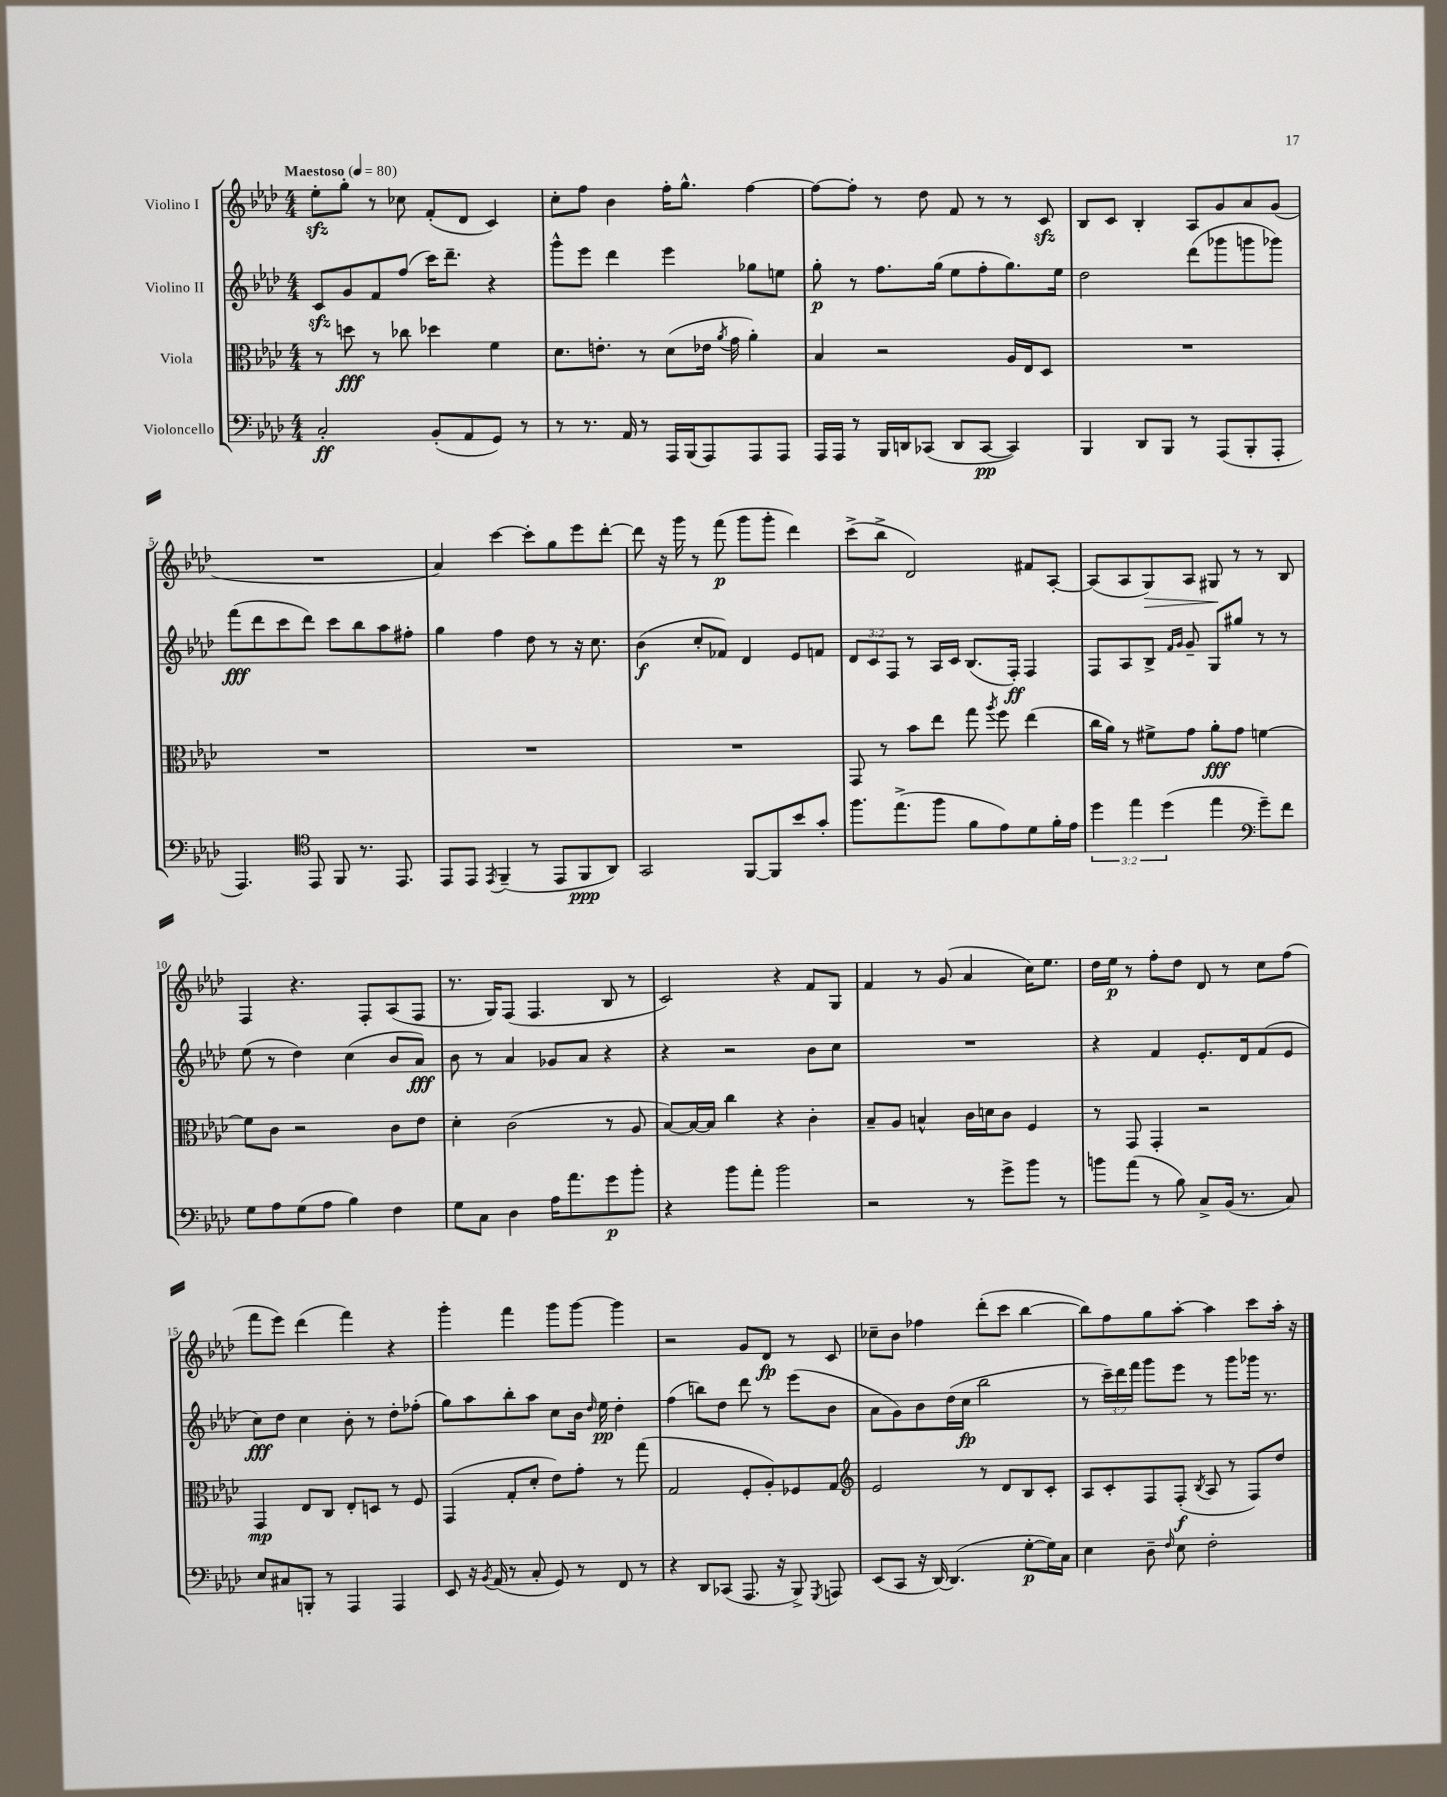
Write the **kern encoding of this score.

**kern	**kern	**kern	**kern
*staff4	*staff3	*staff2	*staff1
*clefF4	*clefC3	*clefG2	*clefG2
*k[b-e-a-d-]	*k[b-e-a-d-]	*k[b-e-a-d-]	*k[b-e-a-d-]
*M4/4	*M4/4	*M4/4	*M4/4
*MM80	*MM80	*MM80	*MM80
2C'/	8r	8c/L	8ee-'\L
.	8dd\	8g/	8gg'\J
.	8r	8f/	8r
.	8cc-\	(8ff/J	8cc-\
(8BB-'/L	4dd-\	16ccc\LK)	(8f'/L
.	.	8.ddd-~\J	.
8AA-/	.	.	8d-/J
8GG/J)	4f\	4r	4c/)
8r	.	.	.
=	=	=	=
8r	8.d-\L	8ggg^^\L	8cc'\L
8.r	.	8eee-\J	8ff\J
.	8.e'\J	.	.
.	.	4ddd-\	4b-\
16AA-/	.	.	.
8r	8r	.	.
16AAA-/LL	(8d-\L	4eee-\	16ff'\LK
(16BBB-/J	.	.	8.gg^^\J
8AAA-/)	16e-\Jk	.	.
.	8qa-/	.	.
.	16g\	.	.
8AAA-/	4a-'\)	8gg-\L	[4ff\
8AAA-/J	.	8ee\J	.
=	=	=	=
16AAA-/LL	4B-/	8gg'\	8ff\_L
16AAA-/JJ	.	.	.
8r	.	8r	8ff'\]J
16BBB-/LL	2r	8.ff\L	8r
16DD/J	.	.	.
(8CC-/J	.	.	8dd-\
.	.	(16gg\Jk	.
8DD/L	.	8ee-\L	8f/
[8CC-/J	.	8ff'\	8r
4CC-/])	16A-/LL	8.gg\)	8r
.	16E-/J	.	.
.	8D-/J	.	8c/
.	.	16ee-\Jk	.
=	=	=	=
4BBB-/	1r	2dd-\	8B-/L
.	.	.	8c/J
8DD-/L	.	.	4B-'/
8BBB-/J	.	.	.
8r	.	(8ddd-\L	8A-/L
(8AAA-/L	.	8ggg-\	8g/
8BBB-'/	.	8ggg\	8a-/
8AAA-'/J	.	8ggg-\J)	(8g/J
=	=	=	=
4.AAA-/)	1r	(8fff\L	1r
.	.	8ddd-\	.
.	.	8ccc\	.
*clefC4	*	*	*
8EE-/	.	8ddd-\J)	.
8FF/	.	8ccc\L	.
8.r	.	8bb-\	.
.	.	8aa-\	.
8.EE-/	.	.	.
.	.	8ff#'\J	.
=	=	=	=
8EE-/L	1r	4gg\	4a-/)
8EE-/J	.	.	.
8qEE-/	.	.	.
(4FF~/	.	4ff\	[4ccc\
8r	.	8dd-\	8ccc'\]L
8EE-/L	.	8r	8gg\
8FF/	.	16r	8eee-\
.	.	8.cc\	.
8AA-/J)	.	.	[8ddd-'\J
=	=	=	=
2GG/	1r	(4b-\	8ddd-\]
.	.	.	16r
.	.	.	16ggg\
.	.	8cc'/L	8r
.	.	8f-/J)	(8fff\
[8FF/L	.	4d-/	8ggg\L
8FF/]	.	.	8ggg'\J
8b-/	.	8e-/L	4ddd-\)
8g'/J	.	8f/J	.
=	=	=	=
8.ff\L	8GG/	12d-/L	(8ccc^\L
.	.	12c/	.
.	8r	.	8bb-^\J
.	.	12F/J	.
(8.ee-^\	.	.	.
.	8b-\L	8r	2d-/)
8ff\J	8ee-\J	16A-/LL	.
.	.	16c/JJ	.
8f\L	8gg\	(8.B-/L	.
.	8qaa-/	.	.
8e-\)	8ff\	.	.
.	.	16F'/Jk)	.
8d-\	(4ee-\	4F/	8f#/L
16f'\L	.	.	[8A-'/J
16e-\JJ	.	.	.
=	=	=	=
6dd-\	16cc\LL	8F/L	(8A-/]L
.	16a-\JJ)	.	.
.	8r	8A-/	8A-/
6ee-\	.	.	.
.	8f#^\L	8B-^/J	8G/)
(6dd-\	.	.	.
.	.	16qqf/LL	.
.	.	16qqg/JJ	.
.	8g\J	8g~/	8A-/J
4ee-\	8a-'\L	8G/L	8G#/
.	8g\J	8gg#/J	8r
*clefF4	*	*	*
8g~\L)	[4f\	8r	8r
8f\J	.	8r	8B-/
=	=	=	=
8G\L	8f\]L	(8ee-\	4F/
8A-\	8c\J	8r	.
(8G\	2r	4dd-\)	4.r
8A-\J	.	.	.
4B-\)	.	(4cc\	.
.	.	.	8F'/L
4F\	8c\L	8b-/L	(8A-/
.	8e-\J	8a-/J)	8F/J
=	=	=	=
8G\L	4d-'\	8b-\	8.r
8C\J	.	8r	.
.	.	.	16G/LK)
4D-\	(2c\	4a-/	(8F/J
.	.	.	4.F/
16A-\LK	.	8g-/L	.
8.a-\	.	.	.
.	.	8a-/J	.
8g\	8r	4r	8B-/
8b-'\J	8A-/	.	8r
=	=	=	=
4r	[8B-/L)	4r	2c/)
.	16B-/_L	.	.
.	16B-/]JJ	.	.
8b-\L	4cc\	2r	.
8a-'\J	.	.	.
2b-\	4r	.	4r
.	4c'\	8b-\L	8f/L
.	.	8cc\J	8G/J
=	=	=	=
2r	8B-~/L	1r	4f/
.	8A-/J	.	.
.	4B^^/	.	8r
.	.	.	(8g/
8r	16c\LL	.	4a-/
.	16d\J	.	.
8g^\L	8c\J	.	.
8b-\J	4F/	.	16cc\LK)
.	.	.	8.ee-\J
8r	.	.	.
=	=	=	=
8b\L	8r	4r	16dd-\LL
.	.	.	16ee-\JJ
(8a-\J	8GG/	.	8r
8r	4GG'/	4f/	8ff'\L
8B-\)	.	.	8dd-\J
8C^/L	2r	8.e-'/L	8d-/
(16BB-/Jk	.	.	8r
8.r	.	16d-/k	.
.	.	(8f/	8cc\L
8C/)	.	8e-/J	(8ff\J
=	=	=	=
8E-/L	4GG/	8cc\L)	8fff\L
8C#/	.	8dd-\J	8eee-\J)
8BBB'/J	8E-/L	4cc\	(4ddd-\
8r	8C/J	.	.
4AAA-/	8E-'/L	8b-'\	4fff\)
.	8D/J	8r	.
4AAA-/	8r	8dd-'\L	4r
.	8F/	(8ff-'\J	.
=	=	=	=
8EE-/	(4GG/	8gg\L)	4ggg'\
16r	.	8aa-\	.
8qBB-/	.	.	.
(16AA-/	.	.	.
8r	8G'/L	8bb-'\	4fff\
8C'/	8d-'/J	8aa-\J	.
8GG/)	8e-\L)	8cc\L	8ggg\L
8r	8g'\J	16b-\Jk	[8ggg\J
.	.	16qqdd-/	.
.	.	16ee-\	.
8FF/	8r	4dd-'\	4ggg\]
8r	(8gg\	.	.
=	=	=	=
4r	2G/	(4ff\	2r
8DD-/L	.	8bb\L)	.
(8CC-/J	.	8dd-\J	.
8.AAA-/	8F'/L	8ddd-\	8g/L
.	8A-'/)	8r	8d-/J
16r	.	.	.
8BBB-^/)	8F-/	(8eee-\L	8r
8qGGG/	.	.	.
8AAA/	8G/J	8b-\J	8c/
=	=	=	=
*	*clefG2	*	*
(8EE-/L	2e-/	8a-\L	8cc-~\L
8CC/J	.	8g\)	8b-\J
16r	.	8b-\	4ff-\
[16DD-/)	.	.	.
(4.DD-/]	.	(16dd-\L	.
.	.	16cc\JJ	.
.	8r	2bb-\	(8ddd-'\L
.	8d-/L	.	8ccc\J
[8G'\L	8B-/	.	[4bb-\
16G\]L)	8c'/J	.	.
16C\JJ	.	.	.
=	=	=	=
4E-\	8A-/L	8r	8bb-\]L)
.	8c'/	24ccc~\LL)	8ff\
.	.	24ddd-\	.
.	.	24fff\JJ	.
8D-~\	8F/	8ggg\L	8gg\
16qqF/	.	.	.
8E-\	(8F'/J	8eee-\J	[8aa-'\J
.	8qB-/	.	.
2F'\	8A-/	8r	4aa-\]
.	8r	8ggg\L	.
.	8F/L)	16ggg-\Jk	8ccc\L
.	.	8.r	.
.	8dd-/J	.	16aa-'\Jk
.	.	.	16r
==	==	==	==
*-	*-	*-	*-
